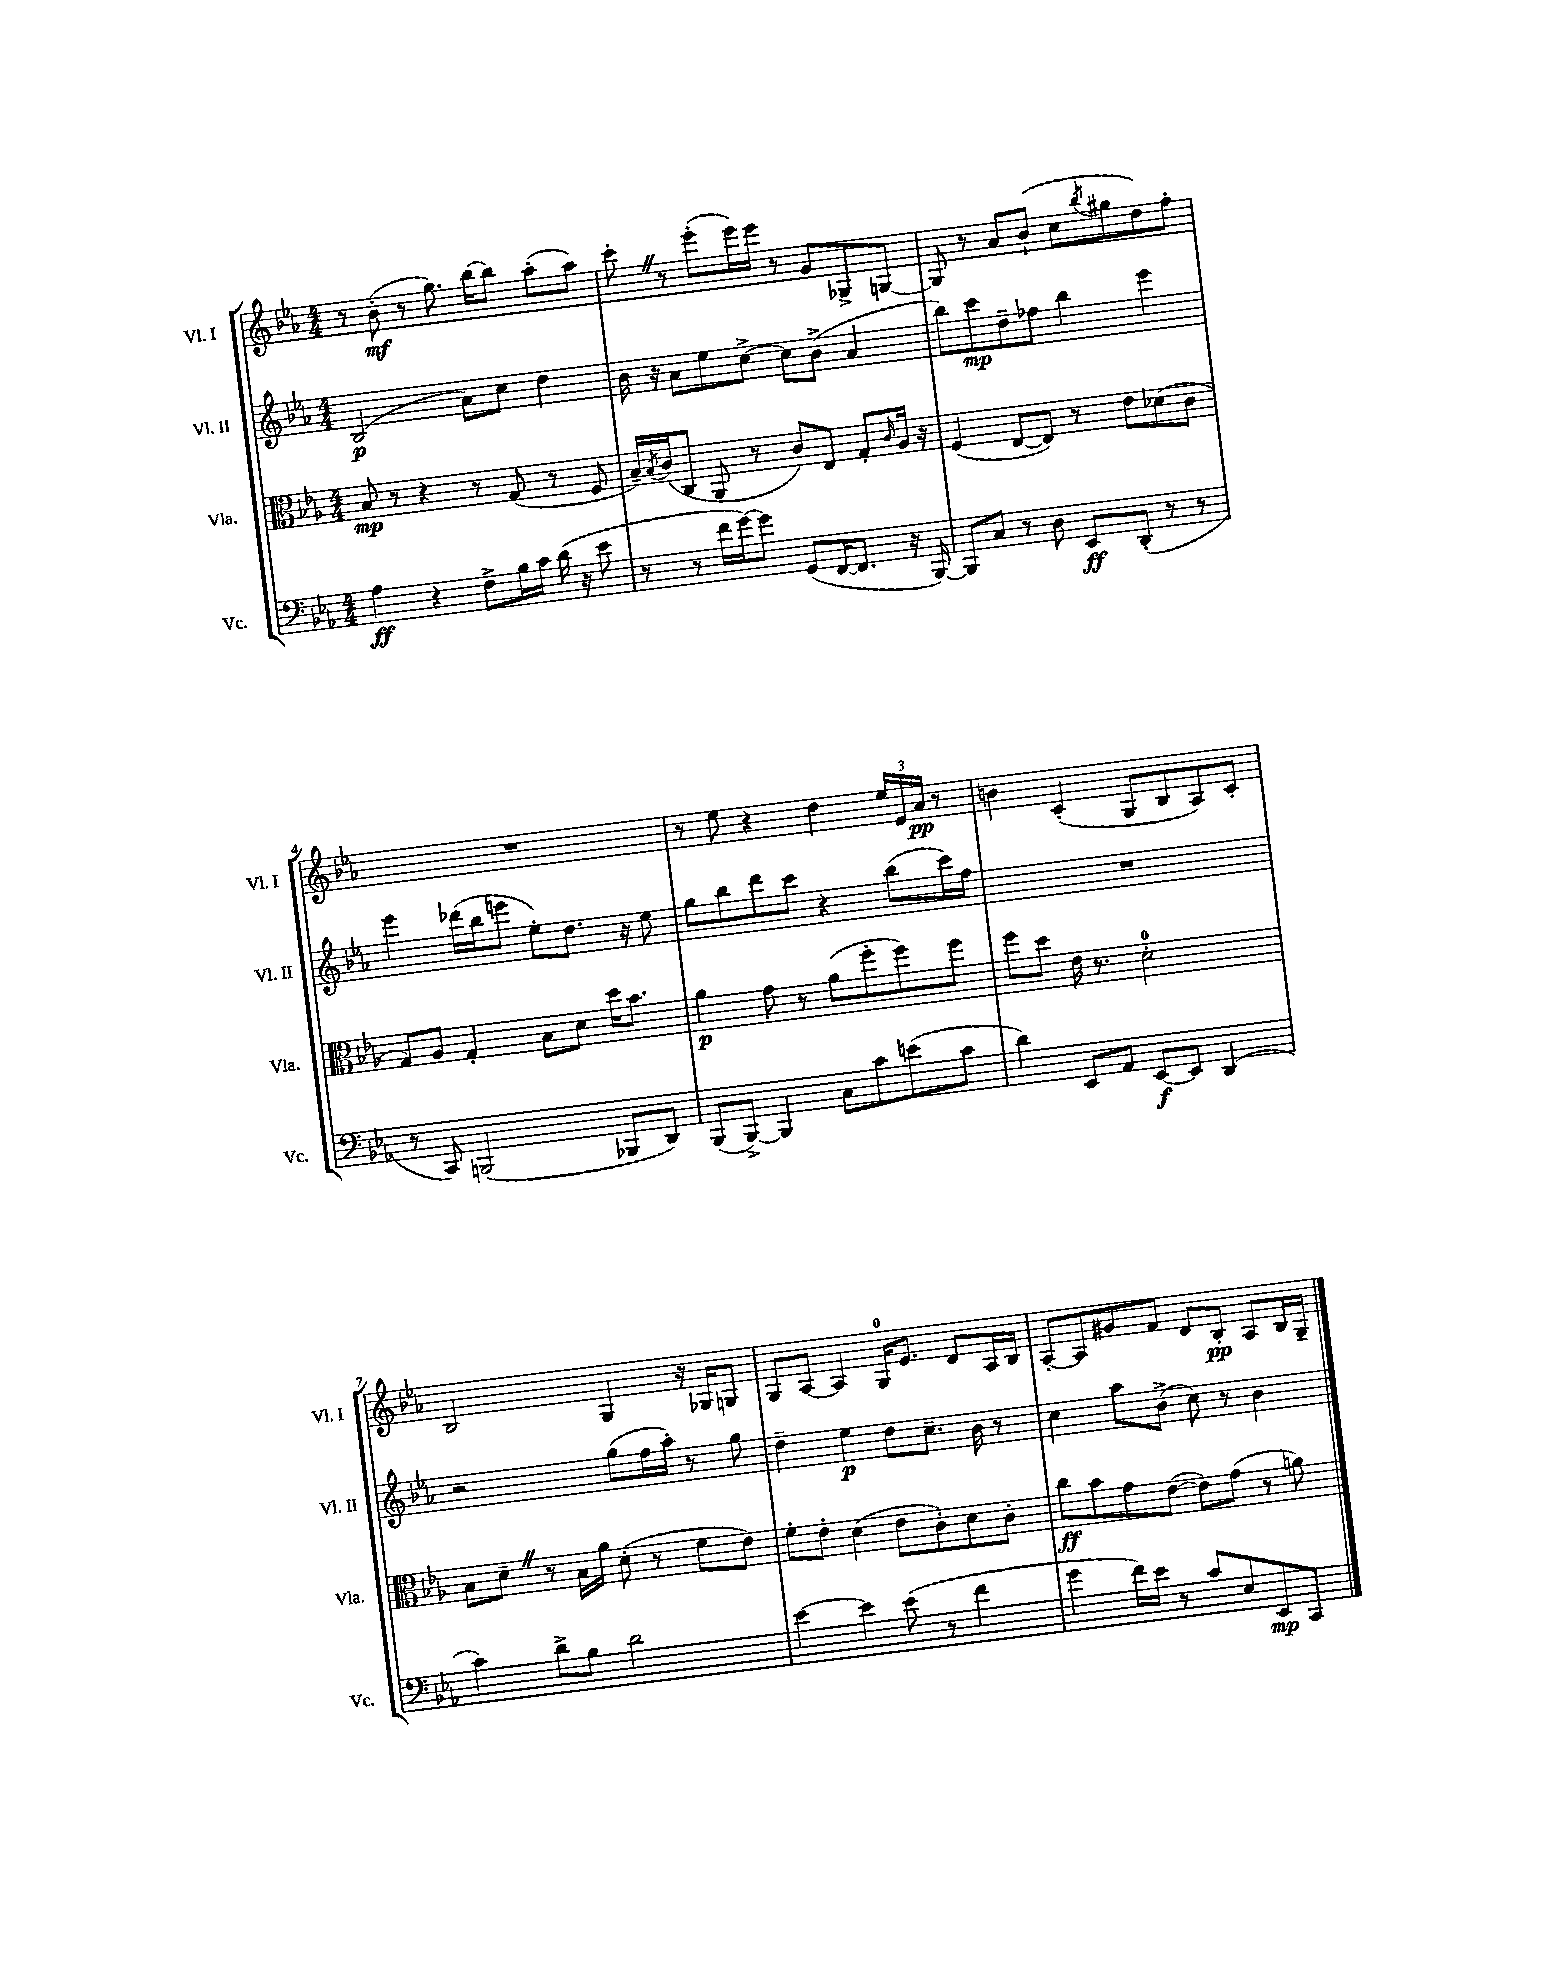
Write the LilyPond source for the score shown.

<<
\new StaffGroup <<
\new Staff = "s0" \with { instrumentName = "Vl. I" shortInstrumentName = "Vl. I" } {
    \clef treble \key ees \major \numericTimeSignature \time 4/4
    r8 bes'8-.\mf( r8 g''8.) bes''16~ bes''8 aes''8-.( aes''8) |
    c'''8-. \once \override BreathingSign.text = \markup { \musicglyph "scripts.caesura.straight" } \breathe r8 ees'''8-.( ees'''16) ees'''16 r8 g'8 ges8-> g8~ |
    g8 r8 aes'8 bes'8-!( c''8 \acciaccatura { bes''8 } gis''8 d''8) f''8-. |
    R1 |
    r8 ees''8 r4 d''4 \tuplet 3/2 { ees''16 ees'16 aes'16\pp } r8 |
    b'4 c'4-.( g8 bes8 aes8) c'8-. |
    bes2 g4 r16 ges16 g8 |
    g8 aes8~ aes4 g16-0 ees'8. d'8 aes16 bes16 |
    aes8~-. aes8 gis'8 f'8 d'8 bes8-.\pp aes8 bes16 g16-- \bar "|." |
}
\new Staff = "s1" \with { instrumentName = "Vl. II" shortInstrumentName = "Vl. II" } {
    \clef treble \key ees \major \numericTimeSignature \time 4/4
    bes2\p( aes'8) c''8 d''4 |
    bes'16 r16 aes'8 ees''8 c''8~-> c''8 bes'8->( aes'4 |
    bes''8) c'''8\mp d''8-- fes''8 bes''4 ees'''4 |
    ees'''4 des'''16( bes''16 e'''8 ees''8-.) d''8. r16 ees''8 |
    g''8 bes''8 d'''8 c'''8 r4 bes''8( c'''16) f''16 |
    R1 |
    r2 g''8( f''16 aes''16-.) r8 g''8 |
    d''4-- ees''4\p d''8 c''8.-- bes'16 r8 |
    c''4 aes''8 bes'8->( c''8) r8 bes'4 \bar "|." |
}
\new Staff = "s2" \with { instrumentName = "Vla." shortInstrumentName = "Vla." } {
    \clef alto \key ees \major \numericTimeSignature \time 4/4
    bes8\mp r8 r4 r8 g8( r8 f8 |
    bes16--) \acciaccatura { bes8 } c'16( c8 aes,8 r8 c'8) ees8 g8-. \grace { c'16 } aes16 r16 |
    f4( ees8~ ees8) r8 ees'8 des'8( c'8 |
    g8) aes8 g4-. bes8 d'8 d''16 bes'8. |
    aes'4\p g'8 r8 aes'8( f''8-. f''8) f''8 |
    f''8 d''8 ees'16 r8. d'2-0-. |
    bes8 d'8-- \once \override BreathingSign.text = \markup { \musicglyph "scripts.caesura.straight" } \breathe r8 bes16 aes'16 d'8-.( r8 f'8 ees'8) |
    f'8-. ees'8-. d'4( ees'8 c'8-.) d'8 c'8-. |
    c''8\ff bes'8 g'8 ees'8~( ees'8) g'8( r8 a'8) \bar "|." |
}
\new Staff = "s3" \with { instrumentName = "Vc." shortInstrumentName = "Vc." } {
    \clef bass \key ees \major \numericTimeSignature \time 4/4
    aes4\ff r4 f8-> bes16 c'16 d'16( r16 ees'8 |
    r8 r8 f'16 g'16~) g'8 g,8( f,16~ f,8. r16 bes,,16~) |
    bes,,8 c8 r8 d8 ees,8\ff d,8-.( r8 r8 |
    r8 c,8) b,,2( bes,,8 d,8) |
    bes,,8( bes,,8~->) bes,,4 c8 c'8 e'8( c'8 |
    d'4) ees,8 aes,8 ees,8~\f ees,8 d,4( |
    c'4) d'8-> bes8 d'2 |
    ees'4~ ees'4 ees'8( r8 f'4 |
    g'4 f'16) ees'16 r8 c'8 ees8 ees,8\mp c,8 \bar "|." |
}
>>
>>
